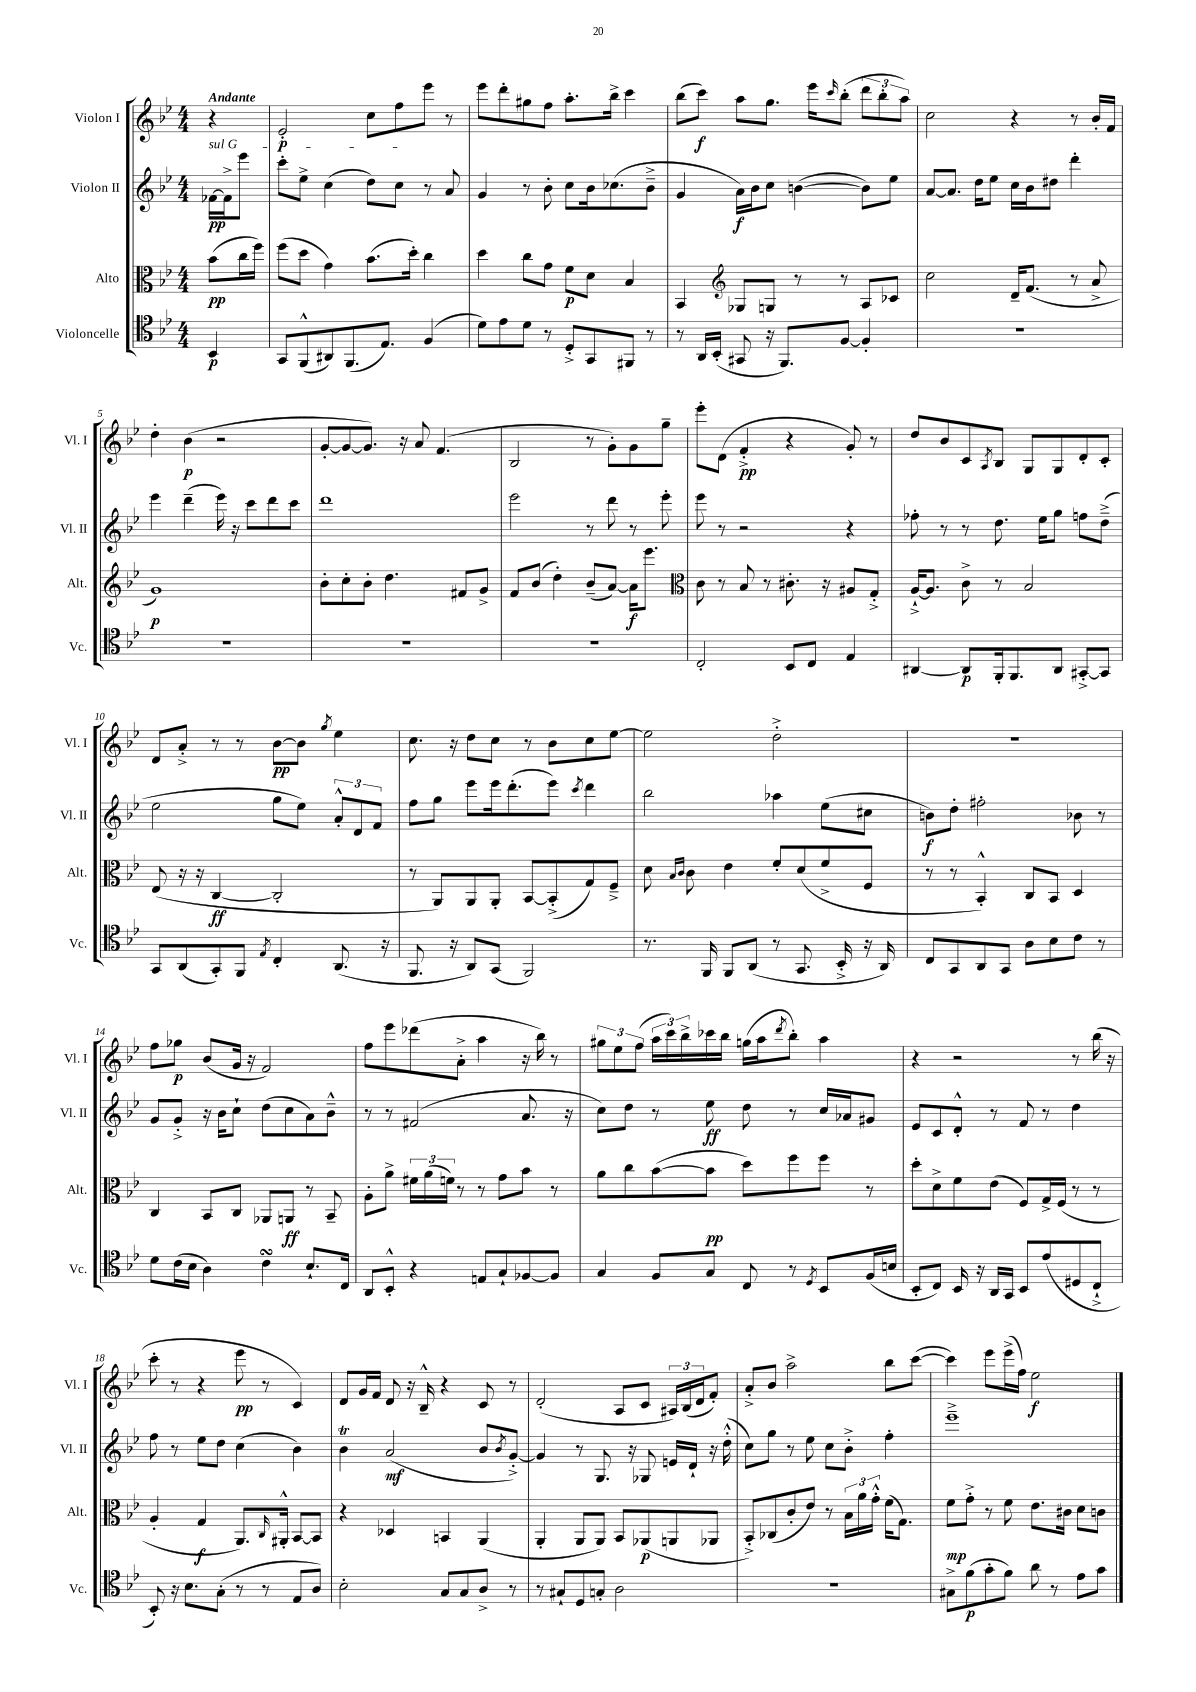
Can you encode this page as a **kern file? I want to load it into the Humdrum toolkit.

**kern	**dynam	**kern	**dynam	**kern	**dynam	**kern	**dynam
*part4	*part4	*part3	*part3	*part2	*part2	*part1	*part1
*staff4	*staff4	*staff3	*staff3	*staff2	*staff2	*staff1	*staff1
*I"Violoncelle	*	*I"Alto	*	*I"Violon II	*	*I"Violon I	*
*I'Vc.	*	*I'Alt.	*	*I'Vl. II	*	*I'Vl. I	*
*clefC4	*	*clefC3	*	*clefG2	*	*clefG2	*
*k[b-e-]	*	*k[b-e-]	*	*k[b-e-]	*	*k[b-e-]	*
*M4/4	*	*M4/4	*	*M4/4	*	*M4/4	*
=	=	=	=	=	=	=	=
!	!	!	!	!	!	!LO:TX:a:B:t=Andante	!
!	!	!	!	!LO:TX:a:i:t=sul G	!	!	!
4BB-/	p	(8b-\L	pp	[16f-X\LL	pp	4r	.
.	.	.	.	16f-^\J]	.	.	.
.	.	16cc\L	.	8eee-\J	.	.	.
.	.	16ff\JJ)	.	.	.	.	.
=1	=1	=1	=1	=1	=1	=1	=1
8GG/L	.	(8ff\L	.	8ccc'\L	.	2e-'/	p
(8FF^^/	.	8dd\J	.	8ee-^\J	.	.	.
8AA#X/)	.	4g\)	.	(4cc\	.	.	.
(8.FF/	.	.	.	.	.	.	.
.	.	(8.b-\L	.	8dd\L)	.	8cc\L	.
8.E-/J)	.	.	.	.	.	.	.
.	.	.	.	8cc\J	.	8ff\	.
.	.	16dd'\Jk)	.	.	.	.	.
(4F/	.	4cc\	.	8r	.	8eee-\J	.
.	.	.	.	8a/	.	8r	.
=2	=2	=2	=2	=2	=2	=2	=2
8d\L)	.	4dd\	.	4g/	.	8eee-\L	.
8e-\	.	.	.	.	.	8ddd'\	.
8d\J	.	8cc\L	.	8r	.	8gg#X\	.
8r	.	8g\J	.	8b-'\	.	8ff\J	.
8D'^/L	.	8f\L	p	8cc\L	.	8.aa'\L	.
8GG/	.	8d\J	.	16b-\k	.	.	.
.	.	.	.	(8.cc-X\	.	16bb-^\Jk	.
8FF#X/J	.	4B-/	.	.	.	4ccc\	.
8r	.	.	.	8b-~^\J	.	.	.
=3	=3	=3	=3	=3	=3	=3	=3
8r	.	4BB-/	.	4g/	.	(8bb-\L	.
16AA/LL	.	.	.	.	.	8ccc\J)	f
(16BB-'/JJ	.	.	.	.	.	.	.
*	*	*clefG2	*	*	*	*	*
8GG#X/	.	8G-X/L	.	16a\LL)	f	8aa\L	.
.	.	.	.	16b-\J	.	.	.
16r	.	8Gn/J	.	8cc\J	.	8.gg\J	.
8.FF/L)	.	.	.	.	.	.	.
.	.	8r	.	([4bn\	.	.	.
.	.	.	.	.	.	16eee-\KL	.
.	.	.	.	.	.	16qqccc/	.
[8F/J	.	8r	.	.	.	(8bb-'\J	.
4F'/]	.	8A/L	.	8b\L])	.	12ddd\L	.
.	.	.	.	.	.	12bb-'\	.
.	.	8c-X/J	.	8ee-\J	.	.	.
.	.	.	.	.	.	12aa\J)	.
=4	=4	=4	=4	=4	=4	=4	=4
1r	.	2cc\	.	[8a/L	.	2cc\	.
.	.	.	.	8.a/J]	.	.	.
.	.	.	.	16dd\KL	.	.	.
.	.	.	.	8ee-\J	.	.	.
.	.	16d~/KL	.	16cc\LL	.	4r	.
.	.	(8.f/J	.	16b-\J	.	.	.
.	.	.	.	8dd#X\J	.	.	.
.	.	8r	.	4ddd'\	.	8r	.
.	.	8a^/	.	.	.	16b-'/LL	.
.	.	.	.	.	.	16f/JJ	.
!!LO:LB:g=z
=5	=5	=5	=5	=5	=5	=5	=5
1r	.	1g)	p	4eee-\	.	4dd'\	.
.	.	.	.	(4ddd~\	.	(4b-\	p
.	.	.	.	16eee-\)	.	2r	.
.	.	.	.	16r	.	.	.
.	.	.	.	8ccc\L	.	.	.
.	.	.	.	8ddd\	.	.	.
.	.	.	.	8ccc\J	.	.	.
=6	=6	=6	=6	=6	=6	=6	=6
1r	.	8b-'\L	.	1ddd	.	[8g'/L	.
.	.	8cc'\	.	.	.	8g/_	.
.	.	8b-'\J	.	.	.	8.g/J])	.
.	.	4.dd\	.	.	.	.	.
.	.	.	.	.	.	16r	.
.	.	.	.	.	.	8a/	.
.	.	.	.	.	.	(4.f/	.
.	.	8f#X/L	.	.	.	.	.
.	.	8g^/J	.	.	.	.	.
=7	=7	=7	=7	=7	=7	=7	=7
1r	.	8f/L	.	2eee-\	.	2B-/	.
.	.	(8b-/J	.	.	.	.	.
.	.	4dd'\)	.	.	.	.	.
.	.	(8b-~/L	.	8r	.	8r	.
.	.	[8a/J)	.	8ddd\	.	8g'\L)	.
.	.	16a\KL]	f	8r	.	8g\	.
.	.	8.eee-\J	.	.	.	.	.
.	.	.	.	8eee-'\	.	8gg~\J	.
=8	=8	=8	=8	=8	=8	=8	=8
*	*	*clefC3	*	*	*	*	*
2C'/	.	8c\	.	8eee-\	.	8eee-'\L	.
.	.	8r	.	8r	.	(8d\J	.
.	.	8B-/	.	2r	.	4f'^/	pp
.	.	8r	.	.	.	.	.
8BB-/L	.	8.c#X'\	.	.	.	4r	.
8C/J	.	.	.	.	.	.	.
.	.	16r	.	.	.	.	.
4E-/	.	8A#X/L	.	4r	.	8g'/)	.
.	.	8G'^/J	.	.	.	8r	.
=9	=9	=9	=9	=9	=9	=9	=9
[4AA#X/	.	[16A`^/KL	.	8ff-X'\	.	8dd/L	.
.	.	8.A/J]	.	.	.	.	.
.	.	.	.	8r	.	8b-/	.
8AA#/L]	p	8c^\	.	8r	.	8c/	.
.	.	.	.	.	.	8qA/	.
16FF'/k	.	8r	.	8.dd\	.	8B-/J	.
8.FF/	.	.	.	.	.	.	.
.	.	2B-/	.	.	.	8G/L	.
.	.	.	.	16ee-\KL	.	.	.
8AA#/J	.	.	.	8gg\J	.	8G/	.
[8GG#X'^/L	.	.	.	8ffn\L	.	8d'/	.
8GG#/J]	.	.	.	(8dd~^\J	.	8c'/J	.
!!LO:LB:g=z
=10	=10	=10	=10	=10	=10	=10	=10
8GG/L	.	(8E-/	.	2ee-\	.	8d/L	.
(8AA/	.	16r	.	.	.	8a'^/J	.
.	.	16r	.	.	.	.	.
8GG'/)	.	[4C/	ff	.	.	8r	.
8FF/J	.	.	.	.	.	8r	.
8qE-/	.	.	.	.	.	.	.
4C'/	.	2C'/]	.	8gg\L	.	[8b-\L	pp
.	.	.	.	8ee-\J)	.	8b-\J]	.
.	.	.	.	.	.	8qgg/	.
(8.AA/	.	.	.	12a'^^/L	.	4ee-\	.
.	.	.	.	12d/	.	.	.
.	.	.	.	12f/J	.	.	.
16r	.	.	.	.	.	.	.
=11	=11	=11	=11	=11	=11	=11	=11
8.FF/	.	8r	.	8ff\L	.	8.cc\	.
.	.	8AA/L)	.	8gg\J	.	.	.
16r	.	.	.	.	.	16r	.
8AA/L)	.	8AA/	.	8eee-\L	.	8dd\L	.
(8GG/J	.	8AA'/J	.	16eee-\k	.	8cc\J	.
.	.	.	.	(8.ddd'\	.	.	.
2FF/)	.	[8BB-/L	.	.	.	8r	.
.	.	(8BB-'^/]	.	8eee-\J)	.	8b-\L	.
.	.	.	.	8qccc/	.	.	.
.	.	8G/)	.	4ddd\	.	8cc\	.
.	.	8F~^/J	.	.	.	[8ee-\J	.
=12	=12	=12	=12	=12	=12	=12	=12
8.r	.	8d\	.	2bb-\	.	2ee-\]	.
.	.	16qqB-/LL	.	.	.	.	.
.	.	16qqc/JJ	.	.	.	.	.
.	.	8c\	.	.	.	.	.
16FF/	.	.	.	.	.	.	.
8FF/L	.	4e-\	.	.	.	.	.
(8AA/J	.	.	.	.	.	.	.
8r	.	8f'/L	.	4aa-X\	.	2dd'^\	.
8.GG/	.	(8d/	.	.	.	.	.
.	.	8f^/	.	(8ee-\L	.	.	.
16BB-'^/	.	.	.	.	.	.	.
16r	.	8F/J	.	8cc#X\J	.	.	.
16AA/)	.	.	.	.	.	.	.
=13	=13	=13	=13	=13	=13	=13	=13
8C/L	.	8r	.	8bn\L)	f	1r	.
8GG/	.	8r	.	8dd'\J	.	.	.
8AA/	.	4BB-'^^/)	.	2ff#X'\	.	.	.
8GG/J	.	.	.	.	.	.	.
8A\L	.	8C/L	.	.	.	.	.
8B-\	.	8BB-/J	.	.	.	.	.
8c\J	.	4D/	.	8b-X\	.	.	.
8r	.	.	.	8r	.	.	.
!!LO:LB:g=z
=14	=14	=14	=14	=14	=14	=14	=14
8d\L	.	4C/	.	8g/L	.	8ff\L	.
(16c\L	.	.	.	8g'^/J	.	8gg-X\J	p
16B-\JJ	.	.	.	.	.	.	.
4A\)	.	8BB-/L	.	16r	.	(8b-/L	.
.	.	.	.	16b-\KL	.	.	.
.	.	8C/J	.	8cc`\J	.	16g/Jk	.
.	.	.	.	.	.	16r	.
4csSSS\	.	8AA-X/L	.	(8dd\L	.	2f/)	.
.	.	8AAn/J	ff	8cc\	.	.	.
8.B-`/L	.	8r	.	8a\)	.	.	.
.	.	8BB-~/	.	8b-~^^\J	.	.	.
16C/Jk	.	.	.	.	.	.	.
=15	=15	=15	=15	=15	=15	=15	=15
8AA/L	.	8A'\L	.	8r	.	8ff\L	.
8BB-'^^/J	.	8a^\J	.	8r	.	8eee-\	.
4r	.	24f#X\LL	.	(2f#X/	.	(8ddd-X\	.
.	.	(24a\	.	.	.	.	.
.	.	24fn\JJ)	.	.	.	.	.
.	.	8r	.	.	.	8a'^\J	.
8En/L	.	8r	.	.	.	4aa\	.
8G`/	.	8g\L	.	.	.	.	.
[8F-X/	.	8b-\J	.	8.a/	.	16r	.
.	.	.	.	.	.	16bb-\)	.
8F-/J]	.	8r	.	.	.	8r	.
.	.	.	.	16r	.	.	.
=16	=16	=16	=16	=16	=16	=16	=16
4G/	.	8a\L	.	8cc\L)	.	12gg#X\L	.
.	.	.	.	.	.	12ee-\	.
.	.	8cc\	.	8dd\J	.	.	.
.	.	.	.	.	.	(12ff\J	.
8F/L	.	([8b-\	.	8r	.	24aa\LL	.
.	.	.	.	.	.	24ccc\)	.
.	.	.	.	.	.	24bb-^\	.
8G/J	.	8b-\J]	pp	8ee-\	ff	16ccc-X\	.
.	.	.	.	.	.	16bb-\JJ	.
8C/	.	8dd\L)	.	8dd\	.	(16ggn\LL	.
.	.	.	.	.	.	16aa\J	.
.	.	.	.	.	.	8qddd/	.
8r	.	8ff\	.	8r	.	8bb-'\J)	.
8qD/	.	.	.	.	.	.	.
8BB-/L	.	8ff\J	.	16cc/LL	.	4aa\	.
.	.	.	.	16a-X/J	.	.	.
(16F/L	.	8r	.	8g#X/J	.	.	.
16Bn/JJ	.	.	.	.	.	.	.
=17	=17	=17	=17	=17	=17	=17	=17
8BB-'/L	.	8dd'\L	.	8e-/L	.	4r	.
8C/J)	.	8d^\	.	8c/	.	.	.
16BB-/	.	8f\	.	8d'^^/J	.	2r	.
16r	.	.	.	.	.	.	.
16AA/LL	.	(8e-\J	.	8r	.	.	.
16GG/JJ	.	.	.	.	.	.	.
8BB-/L	.	8F/L)	.	8f/	.	.	.
(8e-/	.	16G^/L	.	8r	.	.	.
.	.	(16F/JJ	.	.	.	.	.
8D#X/	.	8r	.	4dd\	.	8r	.
8C`^/J	.	8r	.	.	.	(16bb-\	.
.	.	.	.	.	.	16r	.
!!LO:LB:g=z
=18	=18	=18	=18	=18	=18	=18	=18
8BB-'/)	.	4A'/	.	8ff\	.	8ccc'\	.
16r	.	.	.	8r	.	8r	.
8.B-\L	.	.	.	.	.	.	.
.	.	4G/	f	8ee-\L	.	4r	.
(8G'\J	.	.	.	8dd\J	.	.	.
8r	.	8.AA/L)	.	(4cc\	.	8eee-\	pp
8r	.	.	.	.	.	8r	.
.	.	16qqC/	.	.	.	.	.
.	.	16AA#X'^^/Jk	.	.	.	.	.
8E-/L	.	[8BB-/L	.	4b-\)	.	4c/)	.
8A/J)	.	8BB-/J]	.	.	.	.	.
=19	=19	=19	=19	=19	=19	=19	=19
2B-'\	.	4r	.	4b-T\	.	8d/L	.
.	.	.	.	.	.	16g/L	.
.	.	.	.	.	.	16f/JJ	.
.	.	4D-X/	.	(2a/	mf	8d/	.
.	.	.	.	.	.	16r	.
.	.	.	.	.	.	16B-~^^/	.
8G/L	.	4BBn/	.	.	.	4r	.
8G/	.	.	.	.	.	.	.
8A^/J	.	(4AA/	.	8b-/L	.	8c/	.
.	.	.	.	8qb-/	.	.	.
8r	.	.	.	[8g'^/J)	.	8r	.
=20	=20	=20	=20	=20	=20	=20	=20
8r	.	4AA'/	.	4g/]	.	(2d'/	.
8G#X`/L	.	.	.	.	.	.	.
8D/	.	8AA/L	.	8r	.	.	.
8Gn'/J	.	8AA/J)	.	8.G/	.	.	.
2A\	.	8BB-/L	.	.	.	8A/L	.
.	.	.	.	16r	.	.	.
.	.	(8AA-X/	p	8G-X/	.	8c/J	.
.	.	8AAn/	.	16en/LL	.	24A#X/LL)	.
.	.	.	.	.	.	(24B-/	.
.	.	.	.	16d`/JJ	.	.	.
.	.	.	.	.	.	24d/J	.
.	.	8AA-X/J	.	16r	.	8f'/J)	.
.	.	.	.	(16dd'^^\	.	.	.
=21	=21	=21	=21	=21	=21	=21	=21
1r	.	8BB-'^/L)	.	8cc\L)	.	8a'^/L	.
.	.	(8C-X/	.	8gg\J	.	8b-/J	.
.	.	8c'/	.	8r	.	2aa^\	.
.	.	8e-/J)	.	8ee-\	.	.	.
.	.	8r	.	8cc\L	.	.	.
.	.	24B-\LL	.	8b-'^\J	.	.	.
.	.	24a\	.	.	.	.	.
.	.	24g'^^\JJ	.	.	.	.	.
.	.	(16f\KL	.	4ff'\	.	8bb-\L	.
.	.	8.G\J)	.	.	.	.	.
.	.	.	.	.	.	([8ccc\J	.
=22	=22	=22	=22	=22	=22	=22	=22
8G#X^\L	.	8f\L	mp	1eee-~^	.	4ccc\])	.
(8f\	p	8g'^\J	.	.	.	.	.
8g'\	.	8r	.	.	.	8eee-\L	.
8f\J)	.	8f\	.	.	.	(16eee-^\L	.
.	.	.	.	.	.	16ff\JJ)	.
8a\	.	8.e-\L	.	.	.	2ee-\	f
8r	.	.	.	.	.	.	.
.	.	16c#X\Jk	.	.	.	.	.
8e-\L	.	8d\L	.	.	.	.	.
8g\J	.	8cn\J	.	.	.	.	.
==	==	==	==	==	==	==	==
*-	*-	*-	*-	*-	*-	*-	*-
